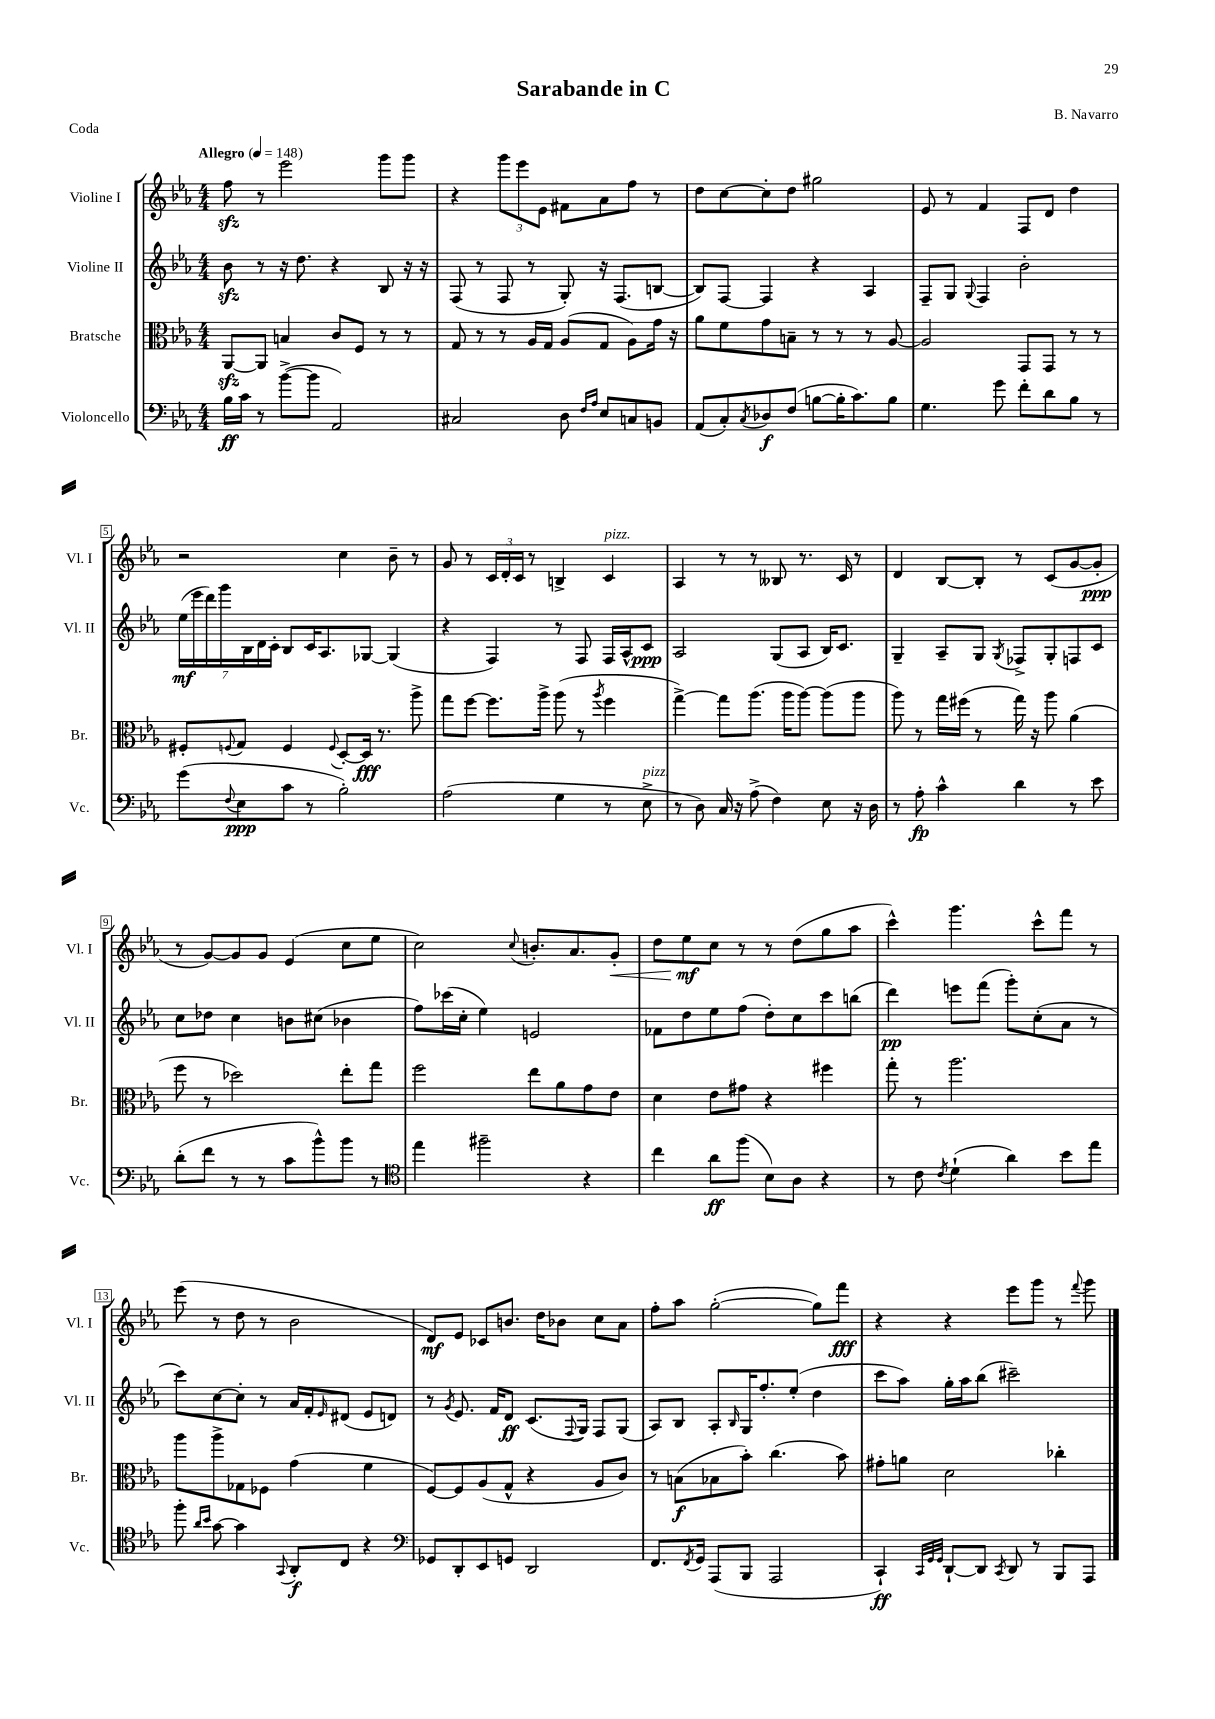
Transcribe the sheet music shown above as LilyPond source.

\header { title = "Sarabande in C" composer = "B. Navarro" piece = "Coda" }
<<
\new StaffGroup <<
\new Staff = "s0" \with { instrumentName = "Violine I" shortInstrumentName = "Vl. I" } {
    \clef treble \key ees \major \numericTimeSignature \time 4/4 \tempo "Allegro" 4 = 148
    f''8\sfz r8 ees'''2 g'''8 g'''8 |
    r4 \tuplet 3/2 { g'''8 ees'''8 ees'8 } fis'8 aes'8 f''8 r8 |
    d''8 c''8~ c''8-. d''8 gis''2 |
    ees'8 r8 f'4 f8 d'8 d''4 |
    r2 c''4 bes'8-- r8 |
    g'8 r8 \tuplet 3/2 { c'16 d'16-. c'16 } r8 b4-> c'4^\markup { \italic "pizz." } |
    aes4 r8 r8 beses8 r8. c'16 r8 |
    d'4 bes8~ bes8-. r8 c'8( g'8~ g'8-.\ppp |
    r8 g'8~) g'8 g'8 ees'4( c''8 ees''8 |
    c''2) \appoggiatura { c''8 } b'8.-. aes'8. g'8-.\< |
    d''8 ees''8\mf\! c''8 r8 r8 d''8( g''8 aes''8 |
    c'''4-^) g'''4. c'''8-^ f'''8 r8 |
    ees'''8( r8 d''8 r8 bes'2 |
    d'8\mf) ees'8 ces'8 b'8. d''16 bes'8 c''8 aes'8 |
    f''8-. aes''8 g''2~-.( g''8) f'''8\fff |
    r4 r4 ees'''8 g'''8 r8 \appoggiatura { f'''8 } g'''8 \bar "|." |
}
\new Staff = "s1" \with { instrumentName = "Violine II" shortInstrumentName = "Vl. II" } {
    \clef treble \key ees \major \numericTimeSignature \time 4/4
    bes'8\sfz r8 r16 d''8. r4 bes8 r16 r16 |
    f8( r8 f8 r8 g8-.) r16 f8.( b8~ |
    b8) f8~ f4 r4 aes4 |
    f8-- g8 \appoggiatura { g8 } f4 bes'2-. |
    \tuplet 7/4 { ees''16\mf( ees'''16 d'''16) g'''16 bes16 d'16 c'16-. } bes8 c'16 aes8. ges8~ ges4( |
    r4 f4) r8 f8 f16 aes16-^ c'8\ppp |
    aes2 g8( aes8 bes16) c'8. |
    g4-- aes8-- g8 \acciaccatura { g8 } fes8-> g8-. f8 c'8 |
    c''8 des''8 c''4 b'8 cis''8( bes'4 |
    f''8) ces'''16( c''16-. ees''4) e'2 |
    fes'8 d''8 ees''8 f''8( d''8-.) c''8 c'''8 b''8( |
    d'''4\pp) e'''8 f'''8( g'''8-.) c''8-.( aes'8 r8 |
    c'''8) c''8~ c''8-. r8 aes'16 f'16-. \grace { ees'16 } dis'8( ees'8 d'8) |
    r8 \acciaccatura { g'8 } ees'8. f'16 d'8\ff c'8.( \appoggiatura { f8 } g16) f8 g8( |
    aes8) bes8 aes8-. \grace { bes16 } g16 f''8.-. ees''8-.( d''4 |
    c'''8 aes''8) g''16-. aes''16 bes''8( cis'''2--) \bar "|." |
}
\new Staff = "s2" \with { instrumentName = "Bratsche" shortInstrumentName = "Br." } {
    \clef alto \key ees \major \numericTimeSignature \time 4/4
    aes,8~\sfz aes,8 b4 c'8 f8 r8 r8 |
    g8 r8 r8 aes16 g16 aes8( g8 aes8) g'16 r16 |
    aes'8 f'8 g'8 b8-- r8 r8 r8 aes8~ |
    aes2 g,8 g,8 r8 r8 |
    fis8-. \appoggiatura { f8 } g8 f4 \appoggiatura { f8 } d8~-. d16\fff r8. aes''8-> |
    g''8 f''8~ f''8. aes''16-> aes''8( r8 \acciaccatura { aes''8 } f''4 |
    g''4~->) g''8 aes''8.( aes''16 aes''8~) aes''8( aes''8 |
    aes''8) r8 g''16 fis''16( r8 g''16) r16 aes''8 aes'4( |
    f''8 r8 des''2) ees''8-. g''8 |
    f''2 ees''8 aes'8 g'8 ees'8 |
    d'4 ees'8 gis'8 r4 fis''4 |
    g''8-. r8 aes''2. |
    aes''8 aes''8-> ges8 fes8 g'4( f'4 |
    f8~) f8 aes8( g8-^ r4 aes8 c'8) |
    r8 b8\f( bes8 bes'8-.) c''4.( bes'8) |
    gis'8-. a'8 d'2 ces''4-. \bar "|." |
}
\new Staff = "s3" \with { instrumentName = "Violoncello" shortInstrumentName = "Vc." } {
    \clef bass \key ees \major \numericTimeSignature \time 4/4
    bes16\ff c'16 r8 bes'8~->( bes'8 aes,2) |
    cis2 d8 \grace { f16 aes16 } ees8 c8 b,8 |
    aes,8( c8-.) \acciaccatura { c8 } des8\f f8( b8~ b16-. c'8.) b8 |
    g4. g'8 f'8-. d'8 bes8 r8 |
    g'8( \appoggiatura { f8 } ees8\ppp c'8 r8 bes2-.) |
    aes2( g4 r8 ees8->^\markup { \italic "pizz." } |
    r8 d8) c16 r16 aes8->( f4) ees8 r16 d16 |
    r8 aes8-.\fp c'4-^ d'4 r8 ees'8 |
    d'8-.( f'8 r8 r8 c'8 bes'8-^) bes'8 r8 |
    \clef tenor ees''4 fis''2-- r4 |
    c''4 aes'8\ff f''8( bes8) aes8 r4 |
    r8 c'8 \acciaccatura { c'8 } d'4-!( aes'4) bes'8 ees''8 |
    f''8-. \grace { aes'16 bes'16 } g'8~ g'4 \appoggiatura { g,8 } aes,8-.\f c8 r4 |
    \clef bass ges,8 d,8-. ees,8 g,8 d,2 |
    f,8. \acciaccatura { f,8 } g,16 aes,,8( bes,,8 aes,,2 |
    c,4-!\ff) \grace { c,32 g,32 g,32 } d,8~-! d,8 \acciaccatura { c,8 } d,8 r8 bes,,8 aes,,8 \bar "|." |
}
>>
>>
\layout { \context { \Score \override BarNumber.stencil = #(make-stencil-boxer 0.1 0.3 ly:text-interface::print) } }
